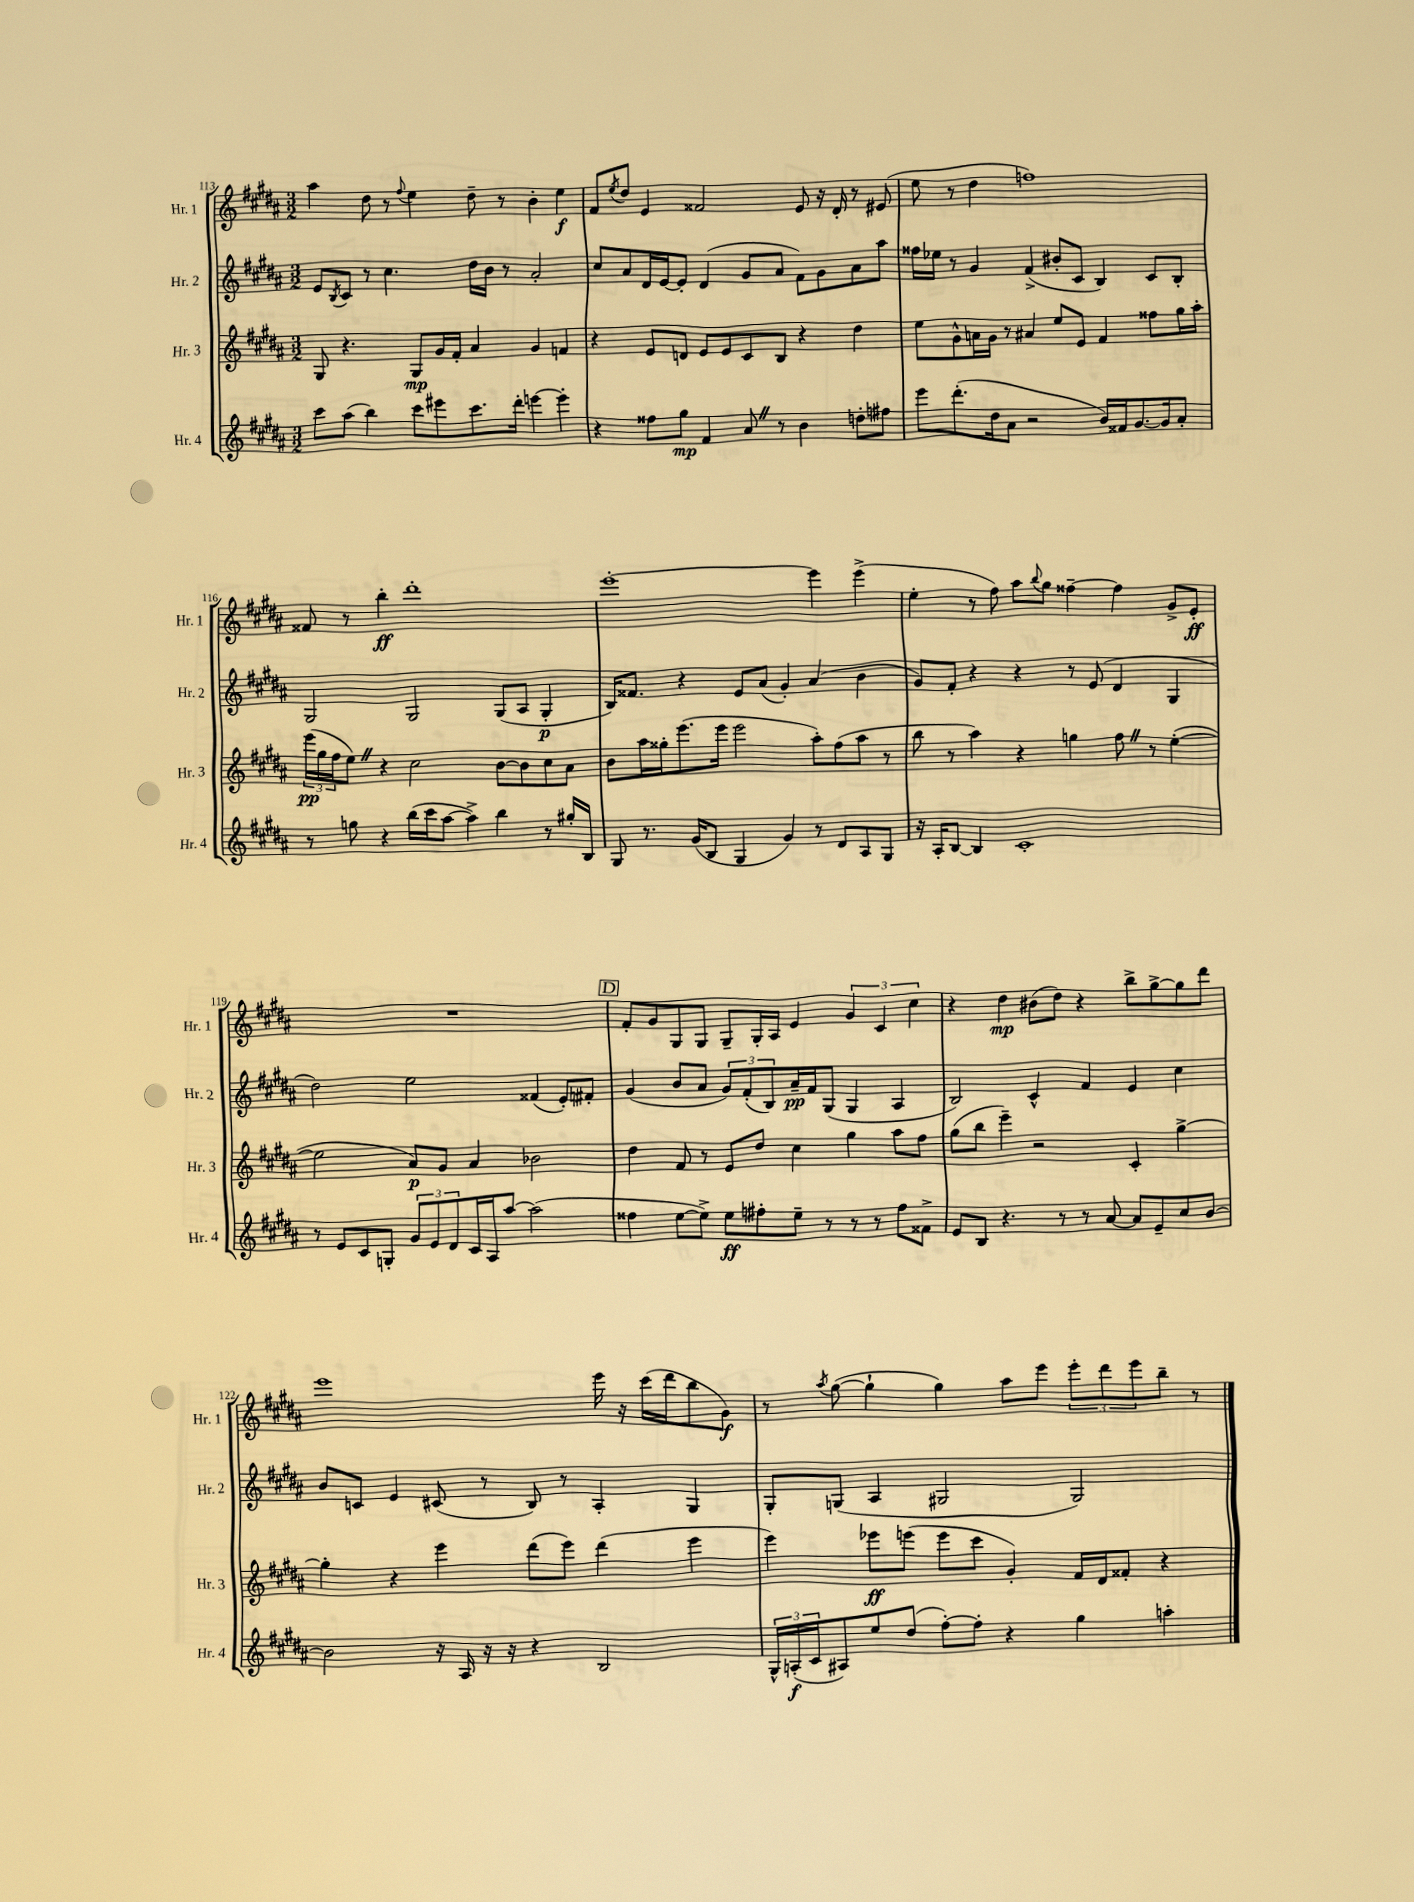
<<
\new StaffGroup <<
\new Staff = "s0" \with { instrumentName = "Hr. 1" shortInstrumentName = "Hr. 1" } {
    \clef treble \key b \major \numericTimeSignature \time 3/2
    ais''4 dis''8 r8 \appoggiatura { fis''8 } e''4 dis''8-- r8 b'4-. e''4\f |
    fis'8 \acciaccatura { e''8 } dis''8 e'4 fisis'2 e'8 r16 dis'16-. r8 eis'8( |
    e''8 r8 dis''4 f''1) |
    fisis'8 r8 b''4-.\ff dis'''1-. |
    e'''1~-. e'''4 e'''4->( |
    e''4-. r8 fis''8) ais''8 \appoggiatura { b''8 } gis''8 fisis''4~-- fisis''4 gis'8-> e'8-.\ff |
    R1. |
    \mark \markup { \box "D" } fis'8-. gis'8 gis8 gis8 gis8-- gis16-. ais16 e'4 \tuplet 3/2 { gis'4 cis'4 cis''4 } |
    r4 dis''4\mp bis'8( dis''8) r4 b''8-> gis''8~-> gis''8 dis'''8 |
    e'''1 e'''16 r16 cis'''16( dis'''16 b''8 gis'8\f) |
    r8 \acciaccatura { ais''8 } gis''8~( gis''4-! gis''4) ais''8 e'''8 \tuplet 3/2 { e'''8-. dis'''8 e'''8 } b''8-- r8 \bar "|." |
}
\new Staff = "s1" \with { instrumentName = "Hr. 2" shortInstrumentName = "Hr. 2" } {
    \clef treble \key b \major \numericTimeSignature \time 3/2
    e'8 \acciaccatura { b8 } cis'8 r8 cis''4. dis''16 b'16 r8 ais'2-. |
    cis''8 ais'8 dis'16 e'16~ e'8-. dis'4( gis'8 ais'8 fis'8) gis'8 ais'8 ais''8 |
    fisis''16 ees''16 r8 gis'4 fis'4->( bis'8-. cis'8 b4) cis'8 b8-. |
    gis2 gis2 gis8( ais8 gis4-.\p |
    b16) fisis'8. r4 e'8 ais'8( gis'4-.) ais'4( b'4 |
    gis'8) fis'8-. r4 r4 r8 e'8( dis'4 gis4 |
    dis''2) e''2 fisis'4( e'8-.) fis'8-. |
    \mark \markup { \box "D" } gis'4( b'8 ais'8 \tuplet 3/2 { gis'8) fis'8-.( b8) } ais'16--\pp fis'16 gis8( gis4 ais4 |
    b2) cis'4-^ fis'4 e'4 cis''4 |
    b'8 c'8 e'4 cis'8( r8 b8) r8 ais4-. gis4 |
    gis8-. g8( ais4 gis2 gis2) \bar "|." |
}
\new Staff = "s2" \with { instrumentName = "Hr. 3" shortInstrumentName = "Hr. 3" } {
    \clef treble \key b \major \numericTimeSignature \time 3/2
    gis8 r4. gis8\mp gis'16 fis'16-. ais'4 gis'4 f'4 |
    r4 e'8 d'8 e'8 e'8 cis'8 b8 r4 dis''4 |
    e''8 gis'8-^ a'16 gis'16 r8 ais'4 e''8 e'8 fis'4 fisis''8 gis''16 ais''16-. |
    \tuplet 3/2 { e'''16\pp( gis''16 fis''16 } e''8) \once \override BreathingSign.text = \markup { \musicglyph "scripts.caesura.straight" } \breathe r4 cis''2 b'8~ b'8 cis''8 ais'8 |
    b'8 ais''16 gisis''16-. e'''8.( e'''16 e'''2 ais''8-.) fis''8( ais''8 r8 |
    b''8 r8 ais''4) r4 g''4 fis''8 \once \override BreathingSign.text = \markup { \musicglyph "scripts.caesura.straight" } \breathe r8 e''4~-.( |
    e''2 ais'8\p) gis'8 ais'4 bes'2 |
    \mark \markup { \box "D" } dis''4 fis'8 r8 e'8 dis''8 cis''4 gis''4 ais''8 fis''8 |
    gis''8( b''8 e'''4--) r2 cis'4-. gis''4~-> |
    gis''4-. r4 e'''4 dis'''8( e'''8) dis'''4( e'''4 |
    e'''4) ees'''8\ff e'''8( e'''8 cis'''8 gis'4-.) fis'16 dis'16 fisis'8-. r4 \bar "|." |
}
\new Staff = "s3" \with { instrumentName = "Hr. 4" shortInstrumentName = "Hr. 4" } {
    \clef treble \key b \major \numericTimeSignature \time 3/2
    cis'''8 ais''8( b''4) cis'''8 eis'''8 cis'''8. dis'''16-. e'''4~ e'''4-. |
    r4 fisis''8 gis''8\mp fis'4 ais'8 \once \override BreathingSign.text = \markup { \musicglyph "scripts.caesura.straight" } \breathe r8 b'4 d''8-. fis''8 |
    e'''8 dis'''8.-.( dis''16 ais'8 r2 b'16) fisis'16 gis'8.~ gis'16 ais'8-. |
    r8 g''8 r4 b''16( cis'''16 ais''8~ ais''4->) b''4 r8 gis''16-. b16 |
    gis8 r8. gis'16( b8 gis4 gis'4) r8 dis'8 ais8 gis8 |
    r16 ais16-. b8~ b4 cis'1-. |
    r8 e'8 cis'8 g8-. \tuplet 3/2 { gis'8 e'8 dis'8 } cis'16 ais16 ais''8~ ais''2( |
    \mark \markup { \box "D" } fisis''4 e''8~ e''8->) e''8\ff fis''8-. e''8-- r8 r8 r8 fis''8 fisis'8-> |
    e'8 b8 r4. r8 r8 ais'8~ ais'8 e'8-- cis''8 b'8~ |
    b'2 r16 ais16 r16 r16 r4 b2 |
    \tuplet 3/2 { gis16-^ a16-.\f( cis'16 } ais8) e''8 dis''8( fis''8~-.) fis''8-. r4 gis''4 a''4-. \bar "|." |
}
>>
>>
\layout { \context { \Score currentBarNumber = #113 } }
